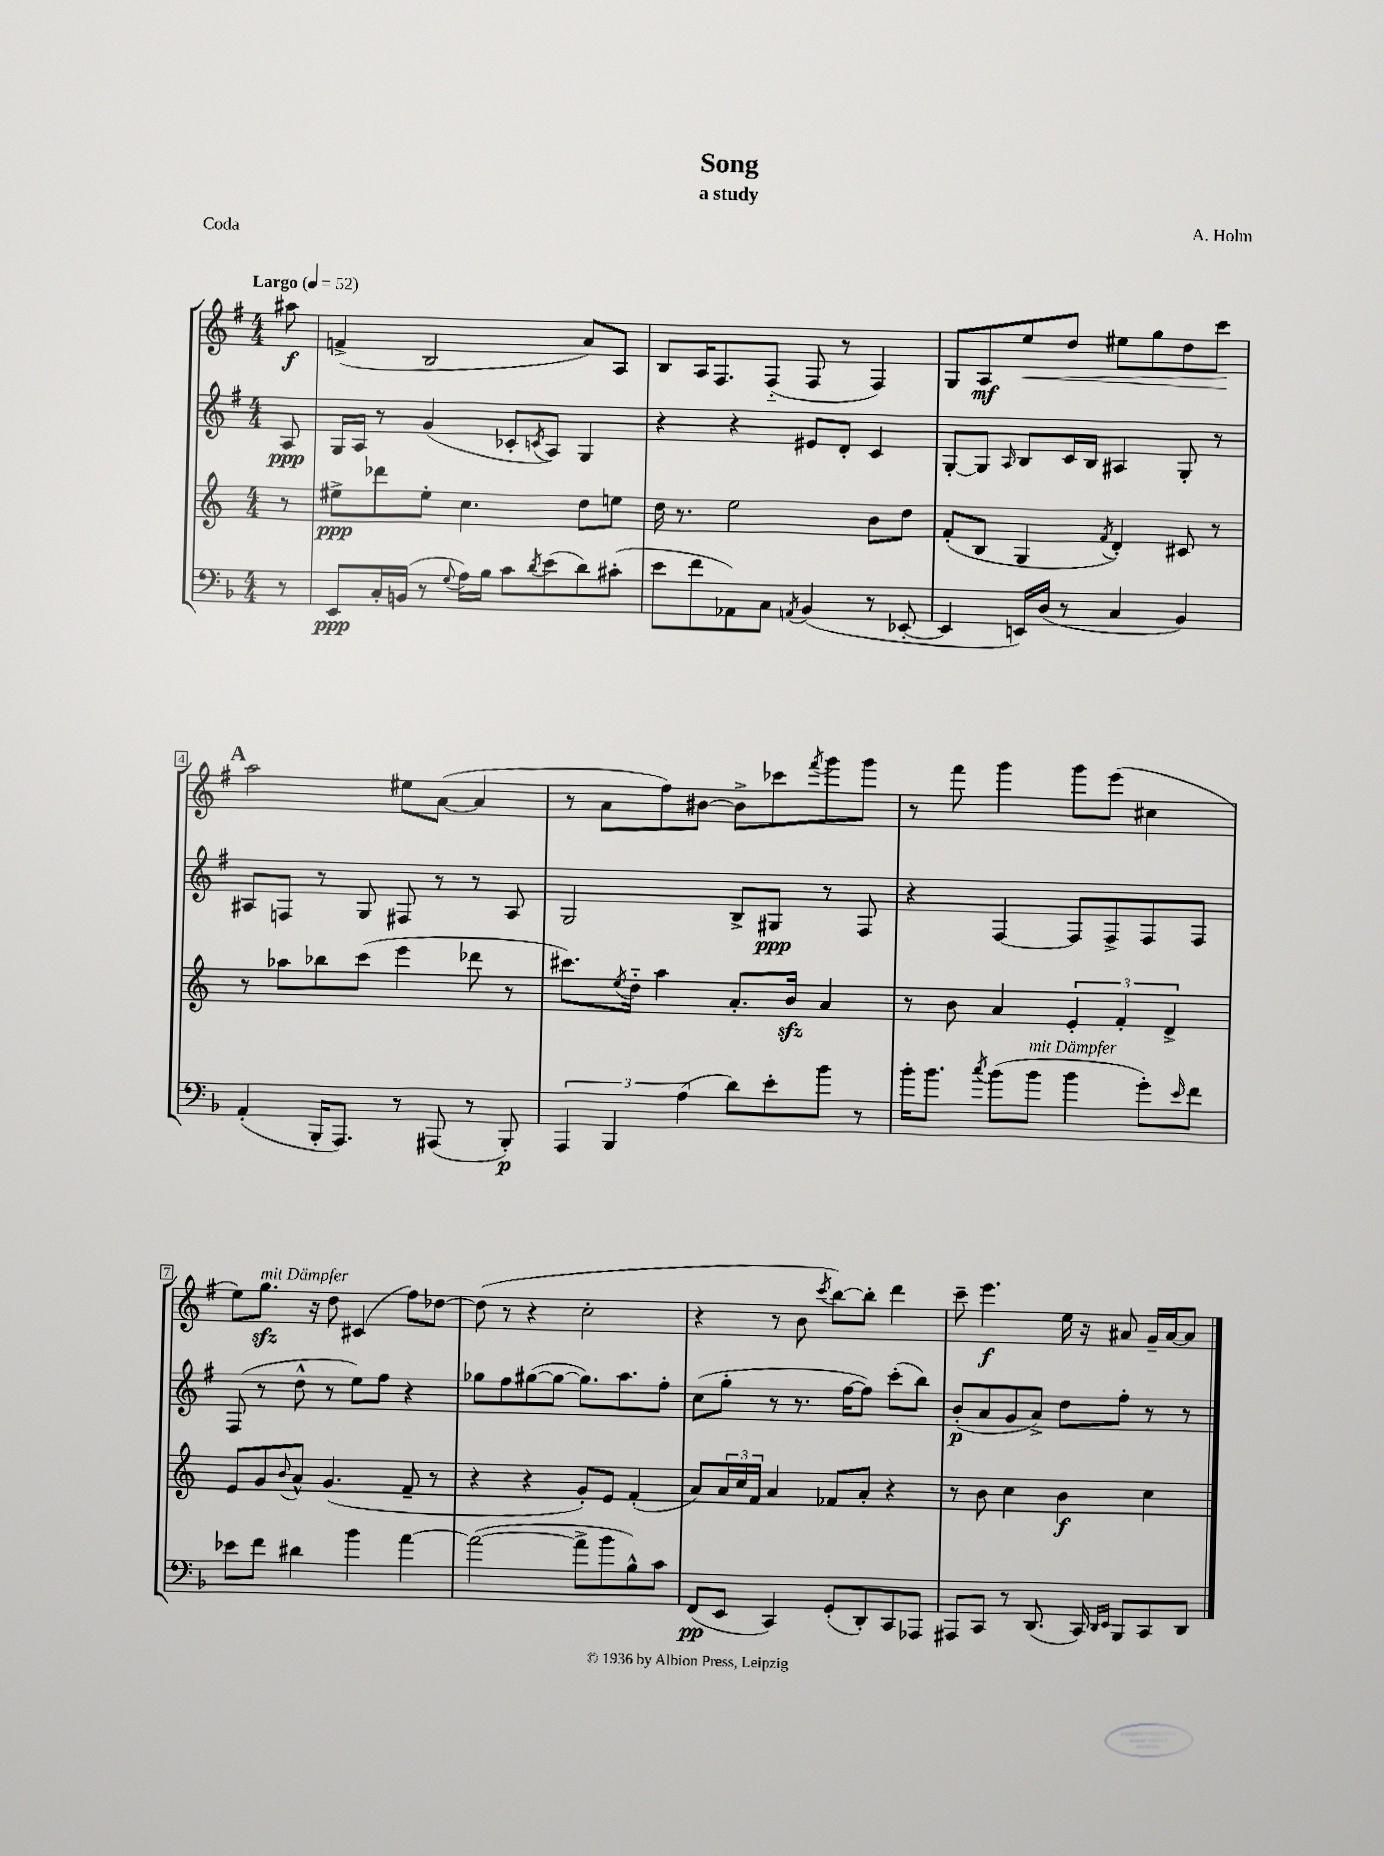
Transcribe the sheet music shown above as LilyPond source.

\header { title = "Song" composer = "A. Holm" subtitle = "a study" piece = "Coda" }
<<
\new StaffGroup <<
\new Staff = "s0" {
    \clef treble \key g \major \numericTimeSignature \time 4/4 \partial 8 \tempo "Largo" 4 = 52
    ais''8\f |
    f'4->( b2 a'8) a8 |
    b8 a16 fis8. fis8-_( fis8 r8 fis4) |
    g8 a8\mf e''8\< d''8 eis''8 g''8 d''8 c'''8\! |
    \mark \markup { \bold "A" } a''2 eis''8 a'8~( a'4 |
    r8 a'8 fis''8) bis'8~ bis'8-> ces'''8 \acciaccatura { fis'''8 } g'''8 g'''8 |
    r8 fis'''8 g'''4 g'''8 e'''8( cis''4 |
    e''8) g''8.\sfz^\markup { \italic "mit Dämpfer" } r16 d''8 cis'4( fis''8) des''8~ |
    des''8( r8 r4 c''2-. |
    r4 r8 b'8 \acciaccatura { c'''8 } b''8~) b''8-. d'''4 |
    c'''8-- e'''4.\f e''16 r16 ais'8 g'16-- ais'16~ ais'8 \bar "|." |
}
\new Staff = "s1" {
    \clef treble \key g \major \numericTimeSignature \time 4/4 \partial 8
    a8\ppp |
    g16 a16 r8 g'4( ces'8-. \acciaccatura { c'8 } a8) g4 |
    r4 r4 eis'8 d'8-. c'4 |
    g8~-. g8 \grace { a16 } b8 c'16 b16 ais4 g8-. r8 |
    \mark \markup { \bold "A" } ais8 f8 r8 g8 fis8 r8 r8 ais8 |
    g2 b8-> gis8\ppp r8 fis8 |
    r4 fis4~ fis8 fis8-> fis8 fis8 |
    fis8( r8 d''8-^ r8 e''8) fis''8 r4 |
    ges''8 fis''8 gis''8~( gis''8~ gis''8.) a''8. fis''8-. |
    c''8( g''8-. r8 r8. fis''16~ fis''8) c'''8-.( b''8) |
    b'8-.\p( a'8 g'8 a'8->) d''8 fis''8-. r8 r8 \bar "|." |
}
\new Staff = "s2" {
    \clef treble \key c \major \numericTimeSignature \time 4/4 \partial 8
    r8 |
    eis''8->\ppp des'''8 eis''8-. c''4. d''8 e''8 |
    d''16 r8. e''2 b'8 d''8 |
    f'8-.( b8 g4 \acciaccatura { f'8 } d'4-.) cis'8 r8 |
    \mark \markup { \bold "A" } r8 aes''8 bes''8 c'''8( e'''4 des'''8 r8 |
    cis'''8.) \acciaccatura { e''8 } d''16-_ a''4 a'8.-. b'16\sfz a'4 |
    r8 b'8 a'4 \tuplet 3/2 { e'4-. f'4-. d'4-> } |
    e'8 g'8 \appoggiatura { b'8 } a'8-^ g'4.( f'8-- r8 |
    r4 r4 g'8-.) e'8 f'4-.( |
    a'8) \tuplet 3/2 { a'16 c''16 f'16 } a'4 fes'8 a'8-. r4 |
    r8 b'8 c''4 b'4\f c''4 \bar "|." |
}
\new Staff = "s3" {
    \clef bass \key f \major \numericTimeSignature \time 4/4 \partial 8
    r8 |
    e,8\ppp c16-. b,16( r8 \appoggiatura { g8 } a16) bes16 c'8 \acciaccatura { d'8 } e'8( d'8) cis'8-.( |
    e'8 f'8 aes,8) c8 \acciaccatura { a,8 } bes,4( r8 ees,8~-. |
    ees,4 e,16) d16( r8 c4 bes,4) |
    \mark \markup { \bold "A" } a,4-.( bes,,16-. a,,8.) r8 ais,,8( r8 bes,,8-.\p) |
    \tuplet 3/2 { a,,4 bes,,4 a4( } d'8) e'8-. bes'8 r8 |
    bes'16-. bes'8. \acciaccatura { c''8 } bes'8( bes'8^\markup { \italic "mit Dämpfer" } bes'4 g'8-.) \grace { e'16 } f'8 |
    ees'8 f'8 dis'4 bes'4 a'4~ |
    a'2~( a'8-> bes'8 bes8-^) c'8 |
    f,8\pp( e,8 c,4) g,8-.( d,8-.) c,8 aes,,8 |
    ais,,8 c,8 r8 d,8.( c,16) \grace { d,16 e,16 } bes,,8 c,8 d,8 \bar "|." |
}
>>
>>
\layout { \context { \Score \override BarNumber.stencil = #(make-stencil-boxer 0.1 0.3 ly:text-interface::print) } }
